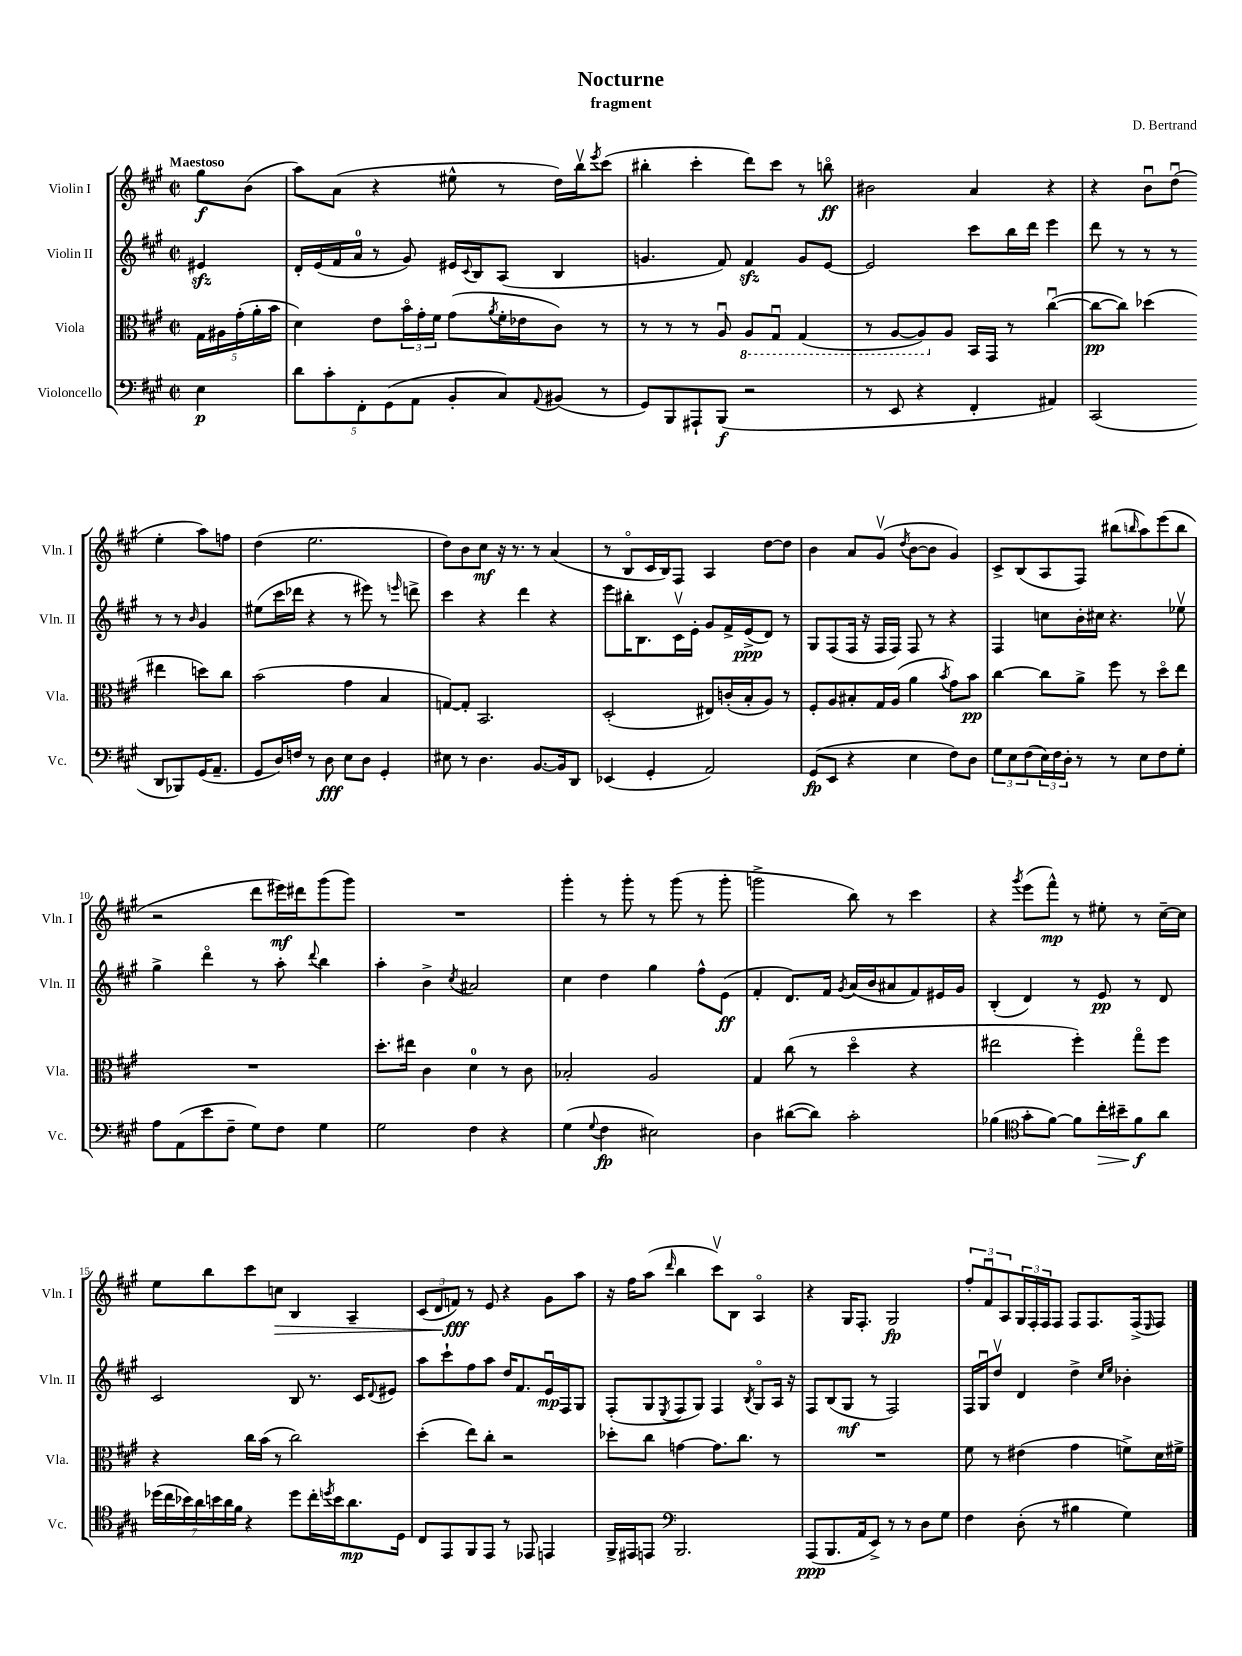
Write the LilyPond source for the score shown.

\header { title = "Nocturne" composer = "D. Bertrand" subtitle = "fragment" }
<<
\new StaffGroup <<
\new Staff = "s0" \with { instrumentName = "Violin I" shortInstrumentName = "Vln. I" } {
    \clef treble \key a \major \defaultTimeSignature \time 2/2 \partial 4 \tempo "Maestoso"
    gis''8\f b'8( |
    a''8) a'8( r4 eis''8-^ r8 d''16) b''16\upbow \acciaccatura { e'''8 } cis'''8( |
    bis''4-. cis'''4-. d'''8) cis'''8 r8 b''8\flageolet\ff |
    bis'2 a'4 r4 |
    r4 b'8\downbow d''8\downbow( e''4-. a''8) f''8 |
    d''4( e''2. |
    d''8) b'8 cis''8\mf r16 r8. r8 a'4( |
    r8 b8\flageolet cis'16 b16) fis8 a4 d''8~ d''8 |
    b'4 a'8 gis'8\upbow( \acciaccatura { d''8 } b'8~ b'8 gis'4) |
    cis'8-> b8( a8 fis8) bis''8( \grace { b''16 } a''8) e'''8( b''8 |
    r2 d'''8 eis'''16\mf) dis'''16 gis'''8( gis'''8) |
    R1 |
    gis'''4-. r8 gis'''8-. r8 gis'''8( r8 gis'''8-. |
    g'''2-> b''8) r8 cis'''4 |
    r4 \acciaccatura { gis'''8 } e'''8( fis'''8-^\mp) r8 eis''8-. r8 cis''16~-- cis''16 |
    e''8 b''8 cis'''8 c''8\> b4 a4-- |
    \tuplet 3/2 { cis'8( d'8\! f'8\fff) } r8 e'8 r4 gis'8 a''8 |
    r16 fis''16 a''8( \grace { d'''16 } b''4 cis'''8\upbow) b8 a4\flageolet |
    r4 gis16 fis8.-. gis2\fp |
    \tuplet 3/2 { fis''8-. fis'8\downbow a8 } \tuplet 3/2 { gis16 fis16-. fis16 } fis8 fis8 fis8. fis16->( \grace { e16 } fis8) \bar "|." |
}
\new Staff = "s1" \with { instrumentName = "Violin II" shortInstrumentName = "Vln. II" } {
    \clef treble \key a \major \defaultTimeSignature \time 2/2 \partial 4
    eis'4\sfz |
    d'16-. e'16( fis'16 a'16-0 r8 gis'8) eis'16 \appoggiatura { cis'8 } b16 a8( b4 |
    g'4. fis'8) fis'4\sfz g'8 e'8~ |
    e'2 cis'''8 b''16 d'''16 e'''4 |
    d'''8 r8 r8 r8 r8 r8 \grace { b'16 } gis'4 |
    eis''8( cis'''16 des'''16 r4 r8 eis'''8) r8 \grace { e'''16 } d'''8-> |
    cis'''4 r4 d'''4 r4 |
    e'''8 bis''16-. b8. cis'16\upbow e'16-. gis'8 fis'16-> e'16->\ppp( d'8) r8 |
    gis8 fis8( fis16 r16 fis16 fis16) fis8 r8 r4 |
    fis4 c''8 b'16-. cis''16 r4. ees''8\upbow |
    gis''4-> d'''4\flageolet r8 a''8-. \appoggiatura { d'''8 } b''4 |
    a''4-. b'4-> \acciaccatura { cis''8 } ais'2 |
    cis''4 d''4 gis''4 fis''8-^ e'8\ff( |
    fis'4-. d'8.) fis'16 \acciaccatura { gis'8 } a'16( b'16 ais'8 fis'8) eis'16 gis'16 |
    b4-.( d'4) r8 e'8\pp r8 d'8 |
    cis'2 b8 r8. cis'16 \appoggiatura { d'8 } eis'8 |
    a''8 cis'''8-! fis''8 a''8 d''16 fis'8. e'16\downbow\mp fis16 gis8 |
    fis8-.( gis8 \acciaccatura { e8 } fis8 gis8) fis4 \acciaccatura { b8 } gis8\flageolet a16 r16 |
    fis8 b8( gis8\mf r8 fis2) |
    fis16 gis16\downbow d''8\upbow d'4 d''4-> \grace { cis''16 e''16 } bes'4-. \bar "|." |
}
\new Staff = "s2" \with { instrumentName = "Viola" shortInstrumentName = "Vla." } {
    \clef alto \key a \major \defaultTimeSignature \time 2/2 \partial 4
    \tuplet 5/4 { gis16 ais16 gis'16-.( a'16-. b'16 } |
    d'4) e'8 \tuplet 3/2 { b'16\flageolet gis'16-. fis'16 } gis'8( \acciaccatura { a'8 } fis'16-. ees'16 cis'8) r8 |
    r8 r8 r8 a8\downbow \ottava #-1 a,8 gis,8\downbow gis,4( |
    r8 a,8~ a,8) \ottava #0 a8 b,16 gis,16 r8 cis''4~\downbow( |
    cis''8~\pp cis''8) des''4( eis''4 d''8) cis''8 |
    b'2( gis'4 b4 |
    g8~) g8-. b,2. |
    d2-.( eis8) c'16-.( b16-. a8) r8 |
    fis8-. a8 bis8-. gis16 a16( a'4 \acciaccatura { b'8 } gis'8) b'8\pp |
    cis''4~ cis''8 a'8-> fis''8 r8 d''8\flageolet e''8 |
    R1 |
    d''8.-. eis''16 cis'4 d'4-0 r8 cis'8 |
    bes2-. a2 |
    gis4 cis''8( r8 d''4\flageolet r4 |
    eis''2 fis''4-.) gis''8\flageolet fis''8 |
    r4 cis''16 b'16( r8 cis''2) |
    d''4-.( e''8) cis''8-. r2 |
    des''8-. cis''8 g'4~ g'8. cis''8. r8 |
    R1 |
    fis'8 r8 eis'4( gis'4 f'8->) d'16 fis'16-> \bar "|." |
}
\new Staff = "s3" \with { instrumentName = "Violoncello" shortInstrumentName = "Vc." } {
    \clef bass \key a \major \defaultTimeSignature \time 2/2 \partial 4
    e4\p |
    \tuplet 5/4 { d'8 cis'8-. fis,8-. gis,8( a,8 } b,8-. cis8) \appoggiatura { a,8 } bis,8( r8 |
    gis,8) b,,8 ais,,8-! b,,8\f( r2 |
    r8 e,8 r4 fis,4-. ais,4) |
    cis,2( d,8 bes,,8) gis,16( a,8.-- |
    gis,8 d16) f16 r8 d8\fff e8 d8 gis,4-. |
    eis8 r8 d4. b,8.~ b,16 d,8 |
    ees,4( gis,4-. a,2) |
    gis,8\fp( e,8 r4 e4 fis8) d8 |
    \tuplet 3/2 { gis8 e8 fis8( } \tuplet 3/2 { e16) fis16 d16-. } r8 r8 e8 fis8 gis8-. |
    a8 a,8( e'8 fis8-- gis8) fis8 gis4 |
    gis2 fis4 r4 |
    gis4( \appoggiatura { gis8 } fis4\fp eis2) |
    d4 dis'8~( dis'8) cis'2-. |
    bes4( \clef tenor gis'8-. fis'8~) fis'8 cis''16-.\> bis'16-- fis'8\f\! a'8 |
    \tuplet 7/4 { des''16( cis''16 bes'16) a'16 b'16 a'16 fis'16 } r4 des''8 cis''16-. \acciaccatura { d''8 } b'16 a'8.\mp d16 |
    cis8 e,8 fis,8 e,8 r8 ees,8 e,4 |
    fis,16-> eis,16 e,8 \clef bass b,,2. |
    a,,8\ppp( b,,8. a,16 e,8->) r8 r8 d8 gis8 |
    fis4 d8-.( r8 bis4 gis4) \bar "|." |
}
>>
>>
